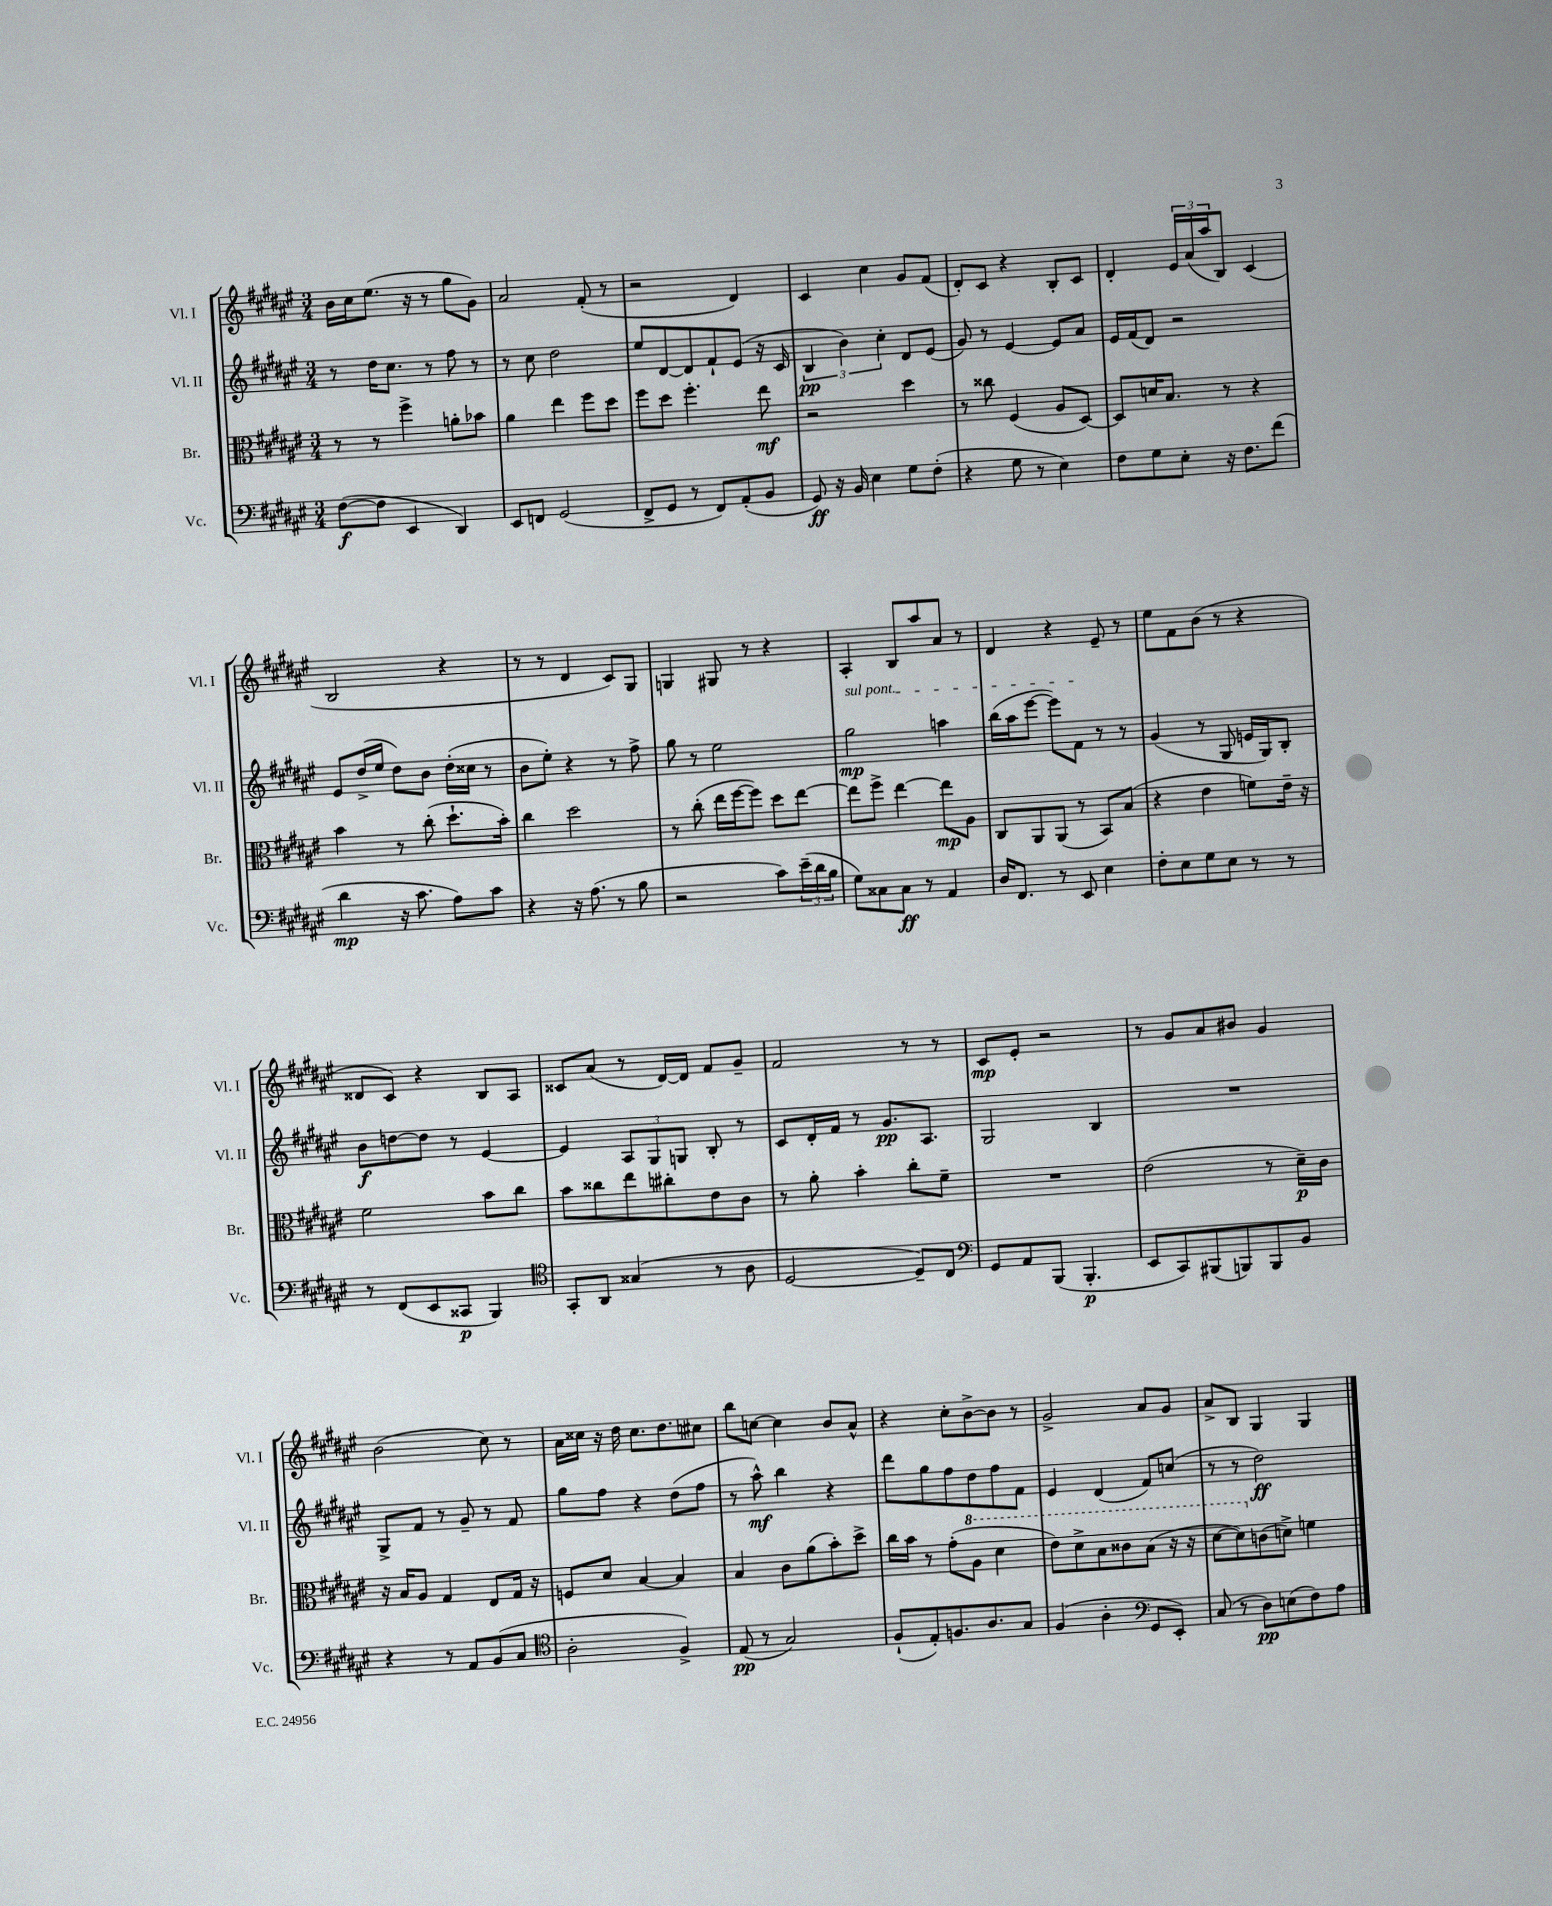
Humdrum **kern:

**kern	**dynam	**kern	**dynam	**kern	**dynam	**kern	**dynam
*part4	*part4	*part3	*part3	*part2	*part2	*part1	*part1
*staff4	*staff4	*staff3	*staff3	*staff2	*staff2	*staff1	*staff1
*I"Vc.	*	*I"Br.	*	*I"Vl. II	*	*I"Vl. I	*
*I'Vc.	*	*I'Br.	*	*I'Vl. II	*	*I'Vl. I	*
*clefF4	*	*clefC3	*	*clefG2	*	*clefG2	*
*k[f#c#g#d#a#e#]	*	*k[f#c#g#d#a#e#]	*	*k[f#c#g#d#a#e#]	*	*k[f#c#g#d#a#e#]	*
*M3/4	*	*M3/4	*	*M3/4	*	*M3/4	*
=1	=1	=1	=1	=1	=1	=1	=1
([8F#\L	f	8r	.	8r	.	16b\LL	.
.	.	.	.	.	.	16cc#\J	.
8F#\J]	.	8r	.	16dd#\KL	.	(8.ee#\J	.
.	.	.	.	8.cc#\J	.	.	.
4EE#/	.	4ff#^\	.	.	.	.	.
.	.	.	.	.	.	16r	.
.	.	.	.	8r	.	8r	.
4DD#/)	.	8an'\L	.	8ff#\	.	8gg#\L	.
.	.	8b-X\J	.	8r	.	8g#\J)	.
=2	=2	=2	=2	=2	=2	=2	=2
8EE#/L	.	4a#\	.	8r	.	2a#/	.
8FFn/J	.	.	.	8cc#\	.	.	.
(2GG#/	.	4ee#\	.	2dd#\	.	.	.
.	.	8ff#\L	.	.	.	(8f#'/	.
.	.	8dd#\J	.	.	.	8r	.
=3	=3	=3	=3	=3	=3	=3	=3
8FF#^/L	.	8ff#\L	.	8ee#/L	.	2r	.
8GG#/J	.	8dd#\J	.	[8d#/	.	.	.
8r	.	4.ff#'\	.	8d#/]	.	.	.
8FF#/L)	.	.	.	8f#`/	.	.	.
(8AA#'/	.	.	.	(8e#/J	.	4d#/)	.
8BB/J	.	8ee#\	mf	16r	.	.	.
.	.	.	.	16c#/	.	.	.
=4	=4	=4	=4	=4	=4	=4	=4
8GG#/)	ff	2r	.	6B/	pp	4c#/	.
16r	.	.	.	.	.	.	.
.	.	.	.	6b\)	.	.	.
16BB/	.	.	.	.	.	.	.
4E#\	.	.	.	.	.	4cc#\	.
.	.	.	.	6cc#'\	.	.	.
8G#\L	.	4dd#\	.	8d#/L	.	8g#/L	.
(8F#'\J	.	.	.	(8e#/J	.	(8f#/J	.
=5	=5	=5	=5	=5	=5	=5	=5
4r	.	8r	.	8g#/)	.	8d#'/L)	.
.	.	8cc##X\	.	8r	.	8c#/J	.
8G#\	.	(4F#/	.	[4e#/	.	4r	.
8r	.	.	.	.	.	.	.
4E#\)	.	8A#/L	.	8e#/L]	.	8B'/L	.
.	.	[8D#/J)	.	8a#/J	.	8c#/J	.
=6	=6	=6	=6	=6	=6	=6	=6
8F#\L	.	8D#/L]	.	16e#/LL	.	4d#'/	.
.	.	.	.	(16f#/J	.	.	.
8G#\	.	16dn/K	.	8d#/J)	.	.	.
.	.	8.B/J	.	.	.	.	.
8E#'\J	.	.	.	2r	.	24e#/LL	.
.	.	.	.	.	.	(24a#/	.
.	.	.	.	.	.	24aa#/J	.
16r	.	8r	.	.	.	8B/J)	.
8.F#\L	.	.	.	.	.	.	.
.	.	4r	.	.	.	(4c#/	.
(8f#\J	.	.	.	.	.	.	.
!!LO:LB:g=z
=7	=7	=7	=7	=7	=7	=7	=7
4d#\	mp	4b\	.	8e#/L	.	2B/	.
.	.	.	.	(16dd#^/L	.	.	.
.	.	.	.	16ee#/JJ	.	.	.
16r	.	8r	.	8dd#\L)	.	.	.
8.c#\	.	.	.	.	.	.	.
.	.	(8cc#'\	.	8b\J	.	.	.
8A#\L)	.	8.dd#`\L	.	(16dd#'\LL	.	4r	.
.	.	.	.	16cc##X\JJ	.	.	.
8c#\J	.	.	.	8r	.	.	.
.	.	16b'\Jk)	.	.	.	.	.
=8	=8	=8	=8	=8	=8	=8	=8
4r	.	4cc#\	.	8b\L	.	8r	.
.	.	.	.	8ee#'\J)	.	8r	.
16r	.	2dd#\	.	4r	.	4d#/	.
(8.A#\	.	.	.	.	.	.	.
8r	.	.	.	8r	.	8c#/L)	.
8B\	.	.	.	8ff#^\	.	8G#/J	.
=9	=9	=9	=9	=9	=9	=9	=9
2r	.	8r	.	8gg#\	.	4Gn/	.
.	.	(8cc#'\	.	8r	.	.	.
.	.	16ee#\LL	.	2ee#\	.	8G#X/	.
.	.	[16ff#\J	.	.	.	.	.
.	.	8ff#\J])	.	.	.	8r	.
8c#\L)	.	8dd#\L	.	.	.	4r	.
(24e#~\L	.	[8ee#\J	.	.	.	.	.
24d#\	.	.	.	.	.	.	.
24B\JJ	.	.	.	.	.	.	.
=10	=10	=10	=10	=10	=10	=10	=10
!	!	!	!	!LO:TX:a:i:t=sul pont.	!	!	!
8G#\L)	.	8ee#\L]	.	2gg#\	mp	4A#'/	.
8C##X\	.	8ff#^\J	.	.	.	.	.
8C##\J	ff	[4ee#\	.	.	.	8B/L	.
8r	.	.	.	.	.	8aa#/	.
4AA#/	.	8ee#\L]	mp	4aan\	.	8a#/J	.
.	.	8A#\J	.	.	.	8r	.
=11	=11	=11	=11	=11	=11	=11	=11
16D#/KL	.	8C#/L	.	(16bb\LL	.	4d#/	.
8.FF#/J	.	.	.	16aa#\J	.	.	.
.	.	8AA#/	.	[8eee#\J	.	.	.
8r	.	(8AA#/J	.	8eee#\L])	.	4r	.
8EE#/	.	8r	.	8f#\J	.	.	.
4E#\	.	8BB/L)	.	8r	.	8e#~/	.
.	.	(8B/J	.	8r	.	8r	.
=12	=12	=12	=12	=12	=12	=12	=12
8F#'\L	.	4r	.	(4g#/	.	8ee#\L	.
8E#\	.	.	.	.	.	8f#\	.
8G#\	.	4e#\	.	8r	.	(8b\J	.
8E#\J	.	.	.	8G#/	.	8r	.
8r	.	8fn\L)	.	16en/LL	.	4r	.
.	.	.	.	16G#/J)	.	.	.
8r	.	16e#~\Jk	.	8B'/J	.	.	.
.	.	16r	.	.	.	.	.
!!LO:LB:g=z
=13	=13	=13	=13	=13	=13	=13	=13
8r	.	2f#\	.	8b\L	f	8d##X/L	.
(8FF#/L	.	.	.	[8ddn\	.	8c#/J)	.
8EE#/	.	.	.	8dd\J]	.	4r	.
8CC##X/J	p	.	.	8r	.	.	.
4BBB/)	.	8b\L	.	[4e#/	.	8B/L	.
.	.	8cc#\J	.	.	.	8A#/J	.
=14	=14	=14	=14	=14	=14	=14	=14
*clefC4	*	*	*	*	*	*	*
8GG#'/L	.	8b\L	.	4e#/]	.	8c##X/L	.
8AA#/J	.	8cc##X\	.	.	.	(8a#/J	.
(4G##X/	.	8ee#\	.	12A#/L	.	8r	.
.	.	.	.	12G#/	.	.	.
.	.	8cc#X'\	.	.	.	[16d#/LL)	.
.	.	.	.	12Gn/J	.	.	.
.	.	.	.	.	.	16d#/JJ]	.
8r	.	8e#\	.	8B'/	.	8f#/L	.
8A#\	.	8c#\J	.	8r	.	8g#~/J	.
=15	=15	=15	=15	=15	=15	=15	=15
[2D#/	.	8r	.	8c#/L	.	2f#/	.
.	.	8a#'\	.	16d#'/L	.	.	.
.	.	.	.	16f#/JJ	.	.	.
.	.	4b'\	.	8r	.	.	.
.	.	.	.	8.g#/L	pp	.	.
8D#~/L])	.	8cc#'\L	.	.	.	8r	.
.	.	.	.	8.A#/J	.	.	.
8C#/J	.	8f#~\J	.	.	.	8r	.
=16	=16	=16	=16	=16	=16	=16	=16
*clefF4	*	*	*	*	*	*	*
8GG#/L	.	2.r	.	2G#/	.	8c#/L	mp
8AA#/	.	.	.	.	.	8e#'/J	.
(8BBB/J	.	.	.	.	.	2r	.
4.BBB'/	p	.	.	.	.	.	.
.	.	.	.	4B/	.	.	.
=17	=17	=17	=17	=17	=17	=17	=17
8EE#/L	.	(2e#\	.	2.r	.	8r	.
8CC#/)	.	.	.	.	.	8g#/L	.
(8BBB#X/	.	.	.	.	.	8a#/	.
8BBBn/)	.	.	.	.	.	8b#X/J	.
8BBB/	.	8r	.	.	.	4g#/	.
8BB/J	.	16d#~\LL)	p	.	.	.	.
.	.	16c#\JJ	.	.	.	.	.
!!LO:LB:g=z
=18	=18	=18	=18	=18	=18	=18	=18
4r	.	16r	.	8G#^/L	.	(2b\	.
.	.	16B/KL	.	.	.	.	.
.	.	8A#/J	.	8f#/J	.	.	.
8r	.	4G#/	.	8r	.	.	.
8AA#/L	.	.	.	8g#~/	.	.	.
(8BB/	.	8E#/L	.	8r	.	8cc#\)	.
8C#/J	.	16G#/Jk	.	8f#/	.	8r	.
.	.	16r	.	.	.	.	.
=19	=19	=19	=19	=19	=19	=19	=19
*clefC4	*	*	*	*	*	*	*
2A#'\	.	8Fn/L	.	8gg#\L	.	16a#\LL	.
.	.	.	.	.	.	16cc##X\JJ	.
.	.	8d#/J	.	8ff#\J	.	16r	.
.	.	.	.	.	.	16dd#\	.
.	.	[4B/	.	4r	.	8.cc##\L	.
.	.	.	.	.	.	8.dd#\	.
4F#^/)	.	4B/]	.	(8dd#\L	.	.	.
.	.	.	.	8ff#\J	.	8cc#X\J	.
=20	=20	=20	=20	=20	=20	=20	=20
(8E#/	pp	4B/	.	8r	.	8bb\L	.
8r	.	.	.	8aa#^^\)	mf	[8ccn\J	.
2G#/)	.	8c#\L	.	4bb\	.	4cc\]	.
.	.	(8a#\	.	.	.	.	.
.	.	8b'\)	.	4r	.	8b/L	.
.	.	8dd#^\J	.	.	.	8a#^^/J	.
=21	=21	=21	=21	=21	=21	=21	=21
(8F#`/L	.	16cc#\LL	.	8ddd#\L	.	4r	.
.	.	16b\JJ	.	.	.	.	.
8E#'/)	.	8r	.	8gg#\	.	.	.
8.Fn/	.	(8g#'\L	.	8ff#\	.	8cc#'\L	.
*	*	*8va	*	*	*	*	*
.	.	8a#\J	.	8dd#\	.	[8b^\	.
8.A#/	.	.	.	.	.	.	.
.	.	4dd#\	.	8ff#\	.	8b\J]	.
8G#/J	.	.	.	8f#\J	.	8r	.
=22	=22	=22	=22	=22	=22	=22	=22
(4F#/	.	8ee#\L)	.	4e#/	.	2g#^/	.
.	.	8dd#^\	.	.	.	.	.
4A#'\	.	8b\	.	(4d#/	.	.	.
.	.	8cc##X\	.	.	.	.	.
*clefF4	*	*	*	*	*	*	*
8GG#/L	.	(8b\J	.	8f#/L)	.	8a#/L	.
8EE#'/J)	.	16r	.	(8ccn/J	.	8g#/J	.
.	.	16r	.	.	.	.	.
=23	=23	=23	=23	=23	=23	=23	=23
(8C#/	.	[8dd#\L	.	8r	.	8a#^/L	.
8r	.	8dd#\])	.	8r	.	8B/J	.
*	*	*X8va	*	*	*	*	*
8D#\L)	pp	(8cn\	.	2dd#\)	ff	4G#/	.
(8En\	.	8dn^\J)	.	.	.	.	.
8F#\)	.	4fn\	.	.	.	4G#/	.
8A#\J	.	.	.	.	.	.	.
==	==	==	==	==	==	==	==
*-	*-	*-	*-	*-	*-	*-	*-
